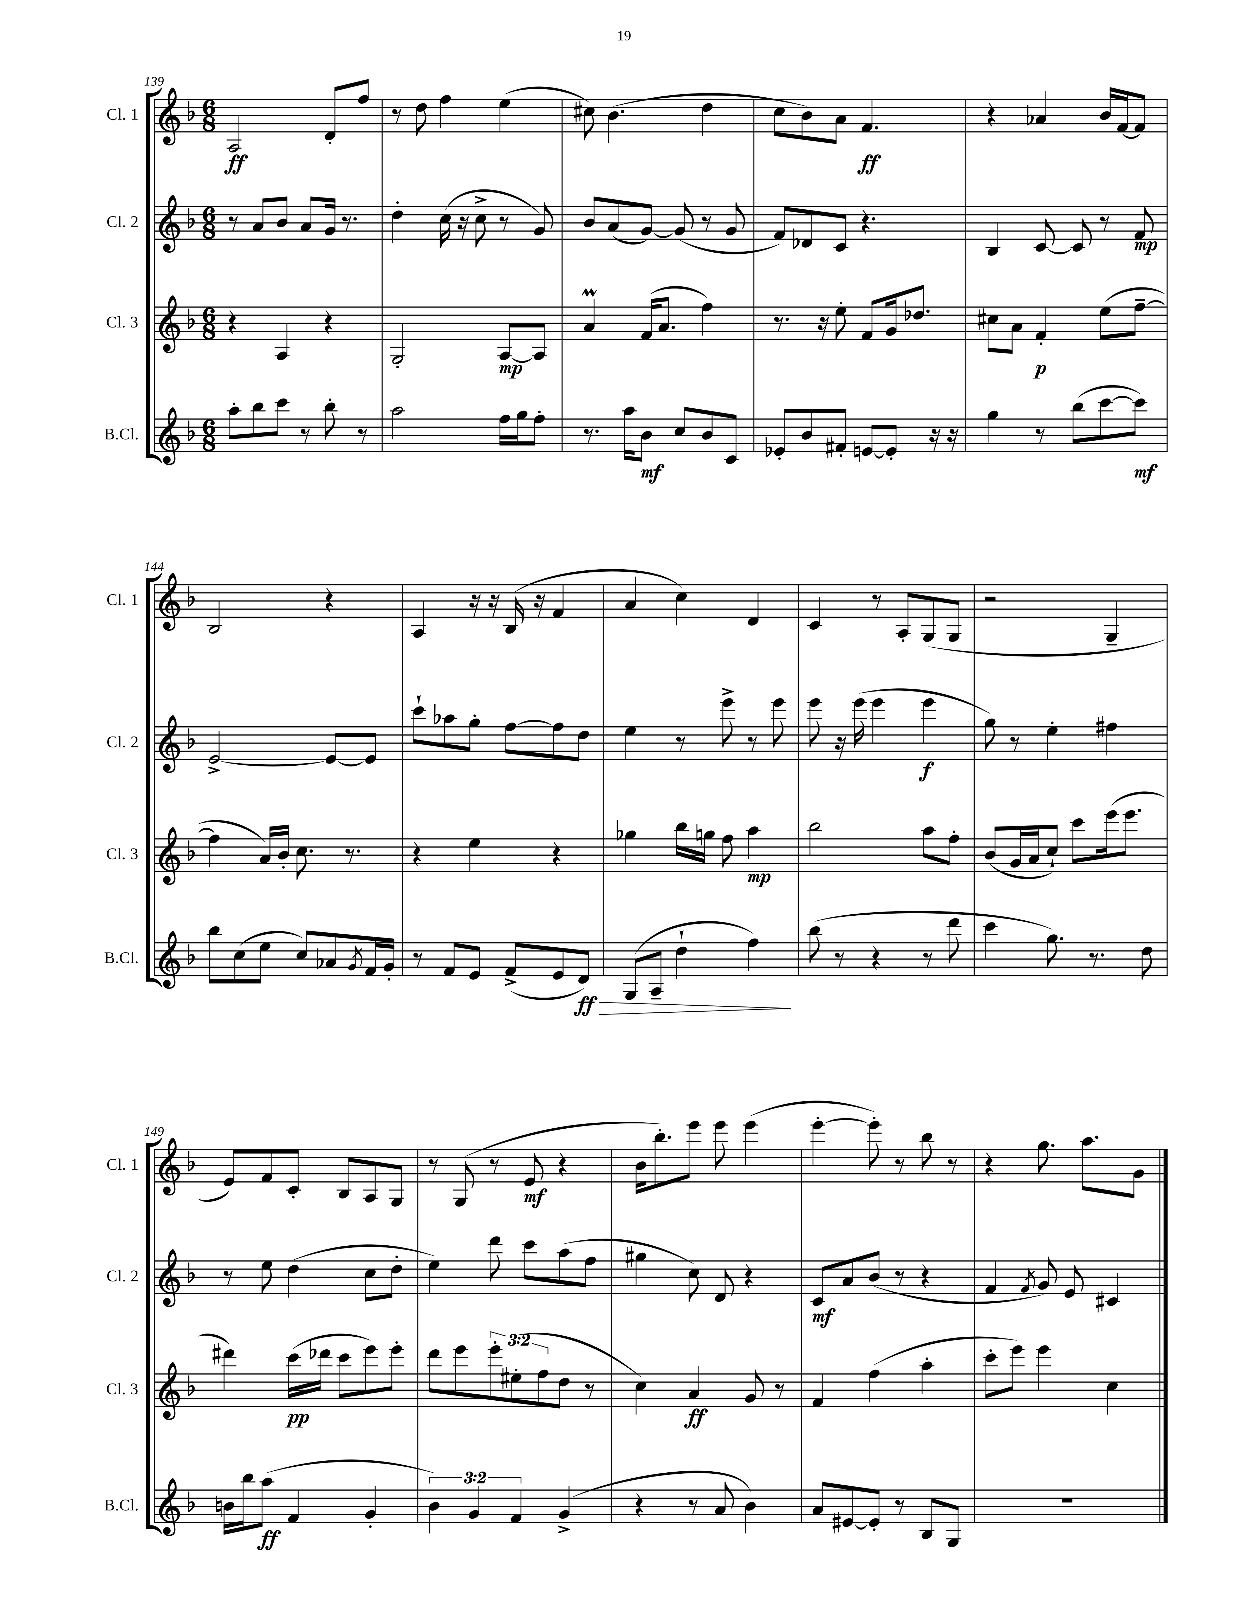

**kern	**kern	**kern	**kern
*staff4	*staff3	*staff2	*staff1
*clefG2	*clefG2	*clefG2	*clefG2
*k[b-]	*k[b-]	*k[b-]	*k[b-]
*M6/8	*M6/8	*M6/8	*M6/8
8aa'\L	4r	8r	2A/
8bb-\	.	8a/L	.
8ccc\J	4A/	8b-/J	.
8r	.	8a/L	.
8bb-'\	4r	16g/Jk	8d'/L
.	.	8.r	.
8r	.	.	8ff/J
=	=	=	=
2aa\	2G'/	4dd'\	8r
.	.	.	8dd\
.	.	(16cc\	4ff\
.	.	16r	.
.	.	8cc^\	.
16ff\LL	[8A/L	8r	(4ee\
16gg\J	.	.	.
8ff'\J	8A/]J	8g/)	.
=	=	=	=
8.r	4a/	8b-/L	8cc#\)
.	.	(8a/	(4.b-\
16aa\LK	.	.	.
8b-\J	(16f/LK	[8g/J)	.
.	8.a/J	.	.
8cc/L	.	(8g/]	.
8b-/	4ff\)	8r	4dd\
8c/J	.	8g/	.
=	=	=	=
8e-'/L	8.r	8f/L)	8cc\L
8b-/	.	8d-/	8b-\)
.	16r	.	.
8f#'/J	8ee'\	8c/J	8a\J
[8e/L	8f/L	4.r	4.f/
8e'/]J	16g/k	.	.
.	8.dd-/J	.	.
16r	.	.	.
16r	.	.	.
=	=	=	=
4gg\	8cc#\L	4B-/	4r
.	8a\J	.	.
8r	4f'/	[8c/	4a-/
(8bb-\L	.	8c/]	.
[8ccc\	(8ee\L	8r	16b-/LL
.	.	.	[16f/J
8ccc\]J)	[8ff~\J	8f/	8f/]J
=	=	=	=
8bb-\L	4ff\]	[2e^/	2B-/
(8cc\	.	.	.
8ee\J	16a/LL)	.	.
.	16b-'/JJ	.	.
8cc/L)	8.cc\	.	.
8a-/	.	8e/_L	4r
.	8.r	.	.
8qg/	.	.	.
16f/L	.	8e/]J	.
16g'/JJ	.	.	.
=	=	=	=
8r	4r	8ccc`\L	4A/
8f/L	.	8aa-\	.
8e/J	4ee\	8gg'\J	16r
.	.	.	16r
(8f^/L	.	[8ff\L	(16B-/
.	.	.	16r
8e/	4r	8ff\]	4f/
8d/J)	.	8dd\J	.
=	=	=	=
(8G/L	4gg-\	4ee\	4a/
8A~/J	.	.	.
4dd`\	16bb-\LL	8r	4cc\)
.	16gg\JJ	.	.
.	8ff\	8eee^\	.
4ff\)	4aa\	8r	4d/
.	.	8eee\	.
=	=	=	=
(8bb-\	2bb-\	8eee\	4c/
8r	.	16r	.
.	.	(16eee\	.
4r	.	4eee\	8r
.	.	.	8A'/L
8r	8aa\L	4eee\	(8G/
8ddd\	8ff'\J	.	8G/J
=	=	=	=
4ccc\	(8b-/L	8gg\)	2r
.	16g/L	8r	.
.	16a/J	.	.
8.gg\)	8cc`/J)	4ee'\	.
.	8ccc\L	.	.
8.r	.	.	.
.	(16eee\k	4ff#\	4G~/
.	8.eee\J	.	.
8dd\	.	.	.
=	=	=	=
16b\LL	4ddd#\)	8r	8e/L)
16bb-\J	.	.	.
(8aa\J	.	8ee\	8f/
4f/	(16ccc\LL	(4dd\	8c'/J
.	16ddd-\JJ	.	.
.	8ccc\L	.	8B-/L
4g'/	8eee\)	8cc\L	8A/
.	8eee'\J	8dd'\J	8G/J
=	=	=	=
6b-\)	8ddd\L	4ee\)	8r
.	8eee\	.	(8G/
6g/	.	.	.
.	12eee'\	8ddd\	8r
6f/	(12ee#'\	.	.
.	.	8ccc\L	8e/
.	12ff\	.	.
(4g^/	8dd\J	(8aa\	4r
.	8r	8ff\J	.
=	=	=	=
4r	4cc\)	4gg#\	16b-\LK
.	.	.	8.bb-'\)
8r	4a/	8cc\)	8eee\J
8a/	.	8d/	8eee\
4b-\)	8g/	4r	(4eee\
.	8r	.	.
=	=	=	=
8a/L	4f/	8c/L	[4eee'\
[8e#/	.	8a/	.
8e#'/]J	(4ff\	(8b-/J	8eee'\])
8r	.	8r	8r
8B-/L	4aa'\	4r	8bb-\
8G/J	.	.	8r
=	=	=	=
2.r	8ccc'\L	4f/	4r
.	8eee\J)	.	.
.	.	8qf/	.
.	4eee\	8g/)	8.gg\
.	.	8e/	.
.	.	.	8.aa\L
.	4cc\	4c#/	.
.	.	.	8g\J
==	==	==	==
*-	*-	*-	*-
